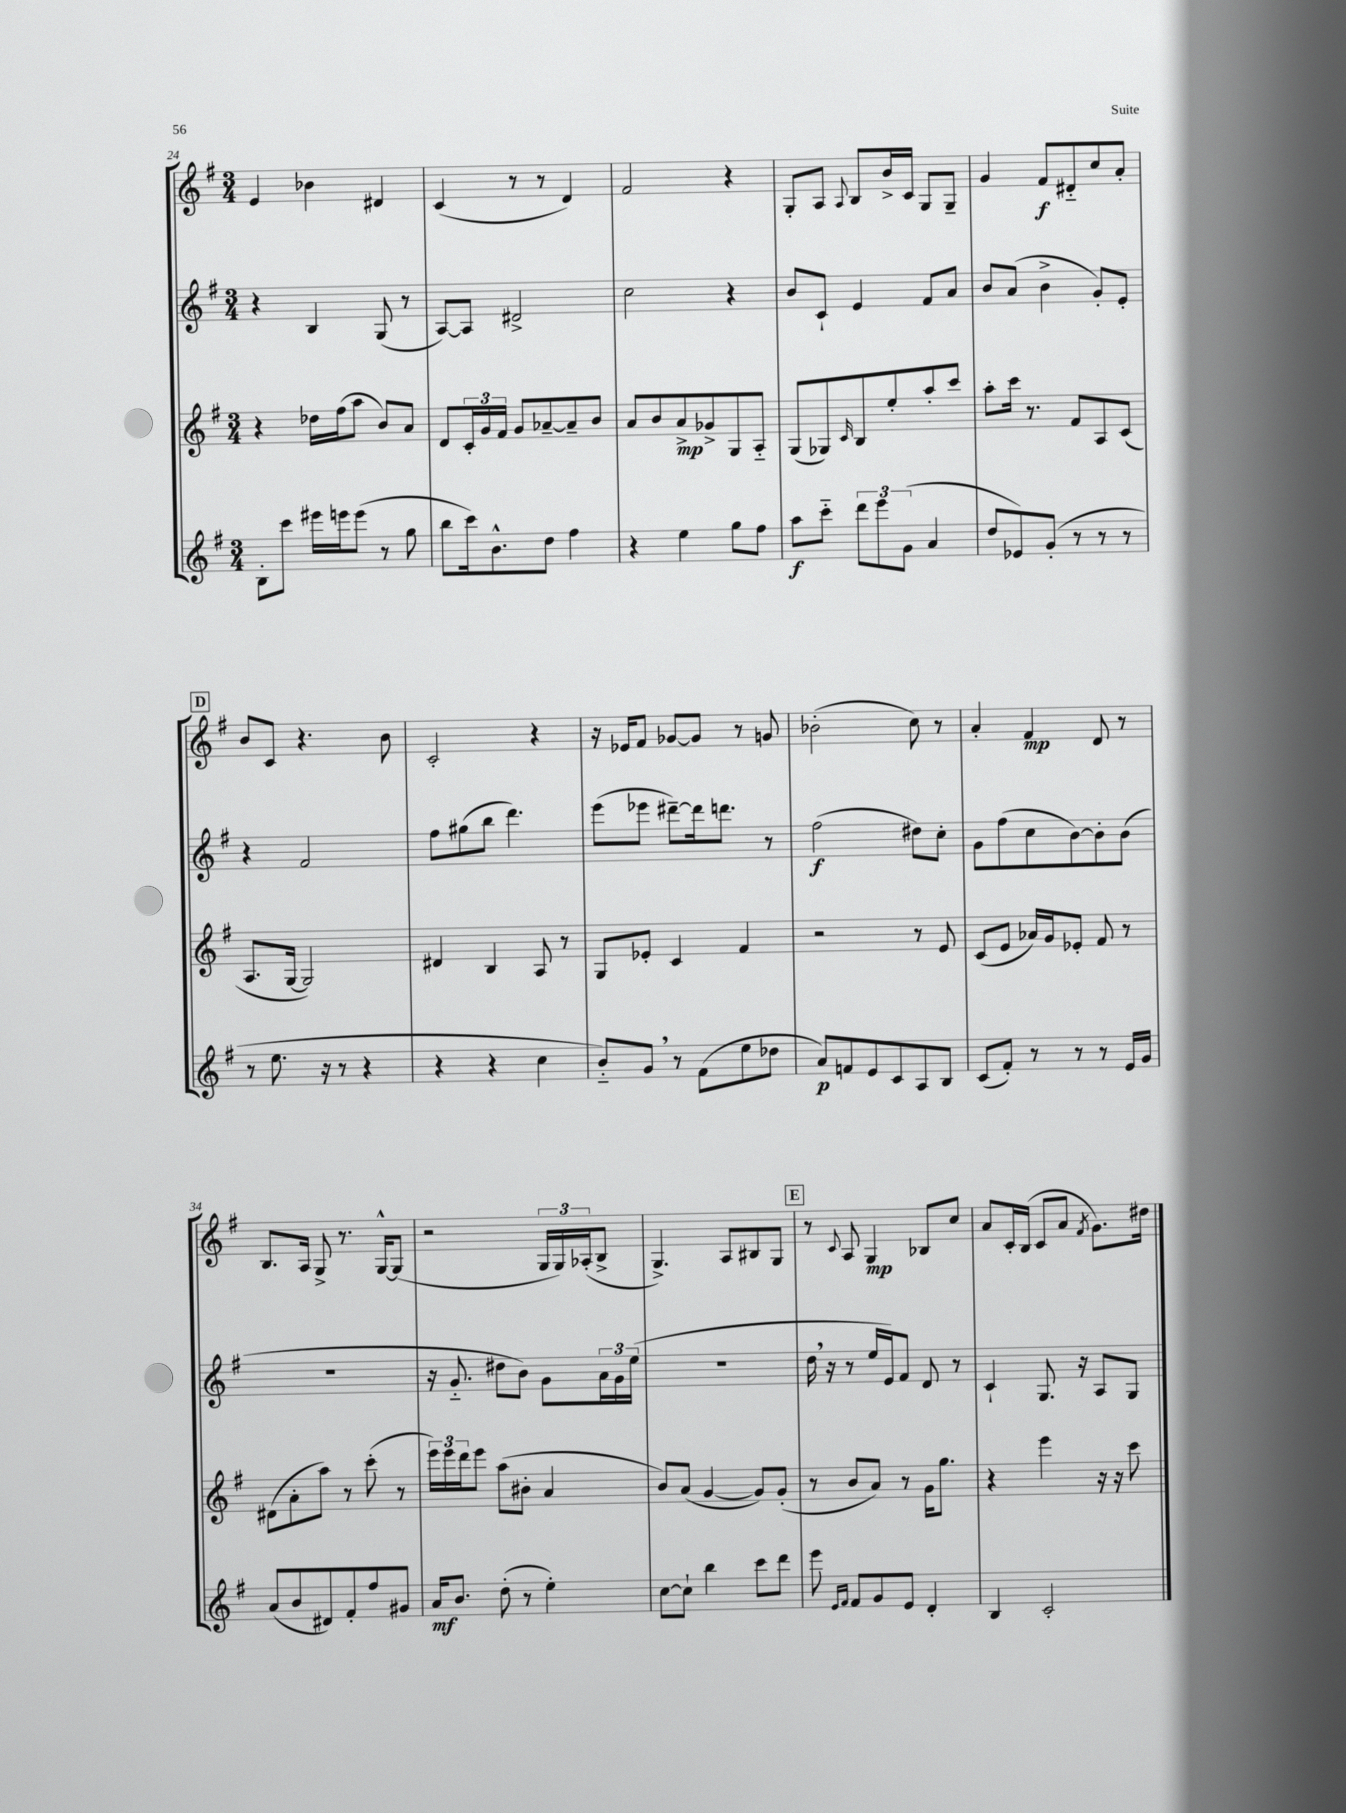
<<
\new StaffGroup <<
\new Staff = "s0" {
    \clef treble \key g \major \numericTimeSignature \time 3/4
    e'4 bes'4 dis'4 |
    c'4( r8 r8 d'4) |
    fis'2 r4 |
    g8-. a8 \appoggiatura { a8 } b8 b'16-> c'16 g8 g8-- |
    g'4 fis'8\f dis'8-_ c''8 a'8-. |
    \mark \markup { \box "D" } b'8 c'8 r4. b'8 |
    c'2-. r4 |
    r16 ees'16 fis'8 ges'8~ ges'8 r8 g'8 |
    bes'2-.( c''8) r8 |
    a'4-. fis'4\mp d'8 r8 |
    b8. a16 g8-> r8. g16~-^ g8( |
    r2 \tuplet 3/2 { g16 g16) aes16-.( } b8-> |
    g4.->) a8 bis8 g8 |
    \mark \markup { \box "E" } r8 \appoggiatura { c'8 } a8 g4\mp bes8 c''8 |
    a'8 c'16-. b16( c'8 a'8 \acciaccatura { fis'8 } g'8.) dis''16 \bar "|." |
}
\new Staff = "s1" {
    \clef treble \key g \major \numericTimeSignature \time 3/4
    r4 b4 g8( r8 |
    a8~) a8 dis'2-> |
    c''2 r4 |
    b'8 c'8-! e'4 fis'8 a'8 |
    b'8 a'8( b'4-> g'8-.) e'8-. |
    \mark \markup { \box "D" } r4 fis'2 |
    fis''8 gis''8( b''8 d'''4.) |
    e'''8( ees'''8 dis'''8~--) dis'''16 d'''8. r8 |
    fis''2\f( dis''8) c''8-. |
    g'8 fis''8( c''8 b'8~) b'8-. b'8( |
    R2. |
    r16 g'8.-_ dis''8 b'8) g'8 \tuplet 3/2 { a'16 g'16 e''16( } |
    R2. |
    \mark \markup { \box "E" } d''16 \breathe r16 r8 e''16 e'16) fis'8 d'8 r8 |
    c'4-! g8. r16 a8 g8 \bar "|." |
}
\new Staff = "s2" {
    \clef treble \key g \major \numericTimeSignature \time 3/4
    r4 des''16 fis''16( a''8 b'8) a'8 |
    d'8 \tuplet 3/2 { c'16-. g'16 fis'16 } g'8 aes'8~-- aes'8-- b'8 |
    a'8 b'8 a'8->\mp ges'8-> g8 a8-_ |
    g8( ges8) \grace { c'16 } b8 e''8-. a''8-. c'''8 |
    a''8-. c'''16 r8. fis'8 a8 c'8( |
    \mark \markup { \box "D" } a8. g16~ g2) |
    dis'4 b4 a8 r8 |
    g8 ees'8-. c'4 fis'4 |
    r2 r8 e'8 |
    c'8( e'8 aes'16) g'16 ees'8-. fis'8 r8 |
    dis'8( a'8-. a''8) r8 c'''8-.( r8 |
    \tuplet 3/2 { e'''16) e'''16 d'''16 } e'''8 a''8( bis'8-. a'4 |
    b'8) a'8( g'4~ g'8) g'8-.( |
    \mark \markup { \box "E" } r8 b'8 a'8) r8 g'16 g''8. |
    r4 e'''4 r16 r16 c'''8 \bar "|." |
}
\new Staff = "s3" {
    \clef treble \key g \major \numericTimeSignature \time 3/4
    b8-. c'''8 eis'''16 e'''16 e'''8( r8 g''8 |
    b''8 c'''16) b'8.-^ d''8 fis''4 |
    r4 e''4 g''8 fis''8 |
    a''8\f c'''8-_ \tuplet 3/2 { d'''8 e'''8 g'8( } a'4 |
    d''8 ees'8) g'8-.( r8 r8 r8 |
    \mark \markup { \box "D" } r8 e''8. r16 r8 r4 |
    r4 r4 c''4 |
    b'8-_) g'8 \breathe r8 fis'8( e''8 des''8 |
    a'8\p) f'8 e'8 c'8 a8 b8 |
    c'8( fis'8-.) r8 r8 r8 e'16 g'16 |
    a'8( b'8 dis'8) fis'8-. fis''8 gis'8 |
    a'16\mf b'8. d''8-.( r8 e''4-.) |
    c''8~ c''8-! b''4 c'''8 d'''8 |
    \mark \markup { \box "E" } e'''8 \grace { e'16 fis'16 } fis'8 g'8 e'8 d'4-. |
    b4 c'2-. \bar "|." |
}
>>
>>
\layout { \context { \Score currentBarNumber = #24 } }
